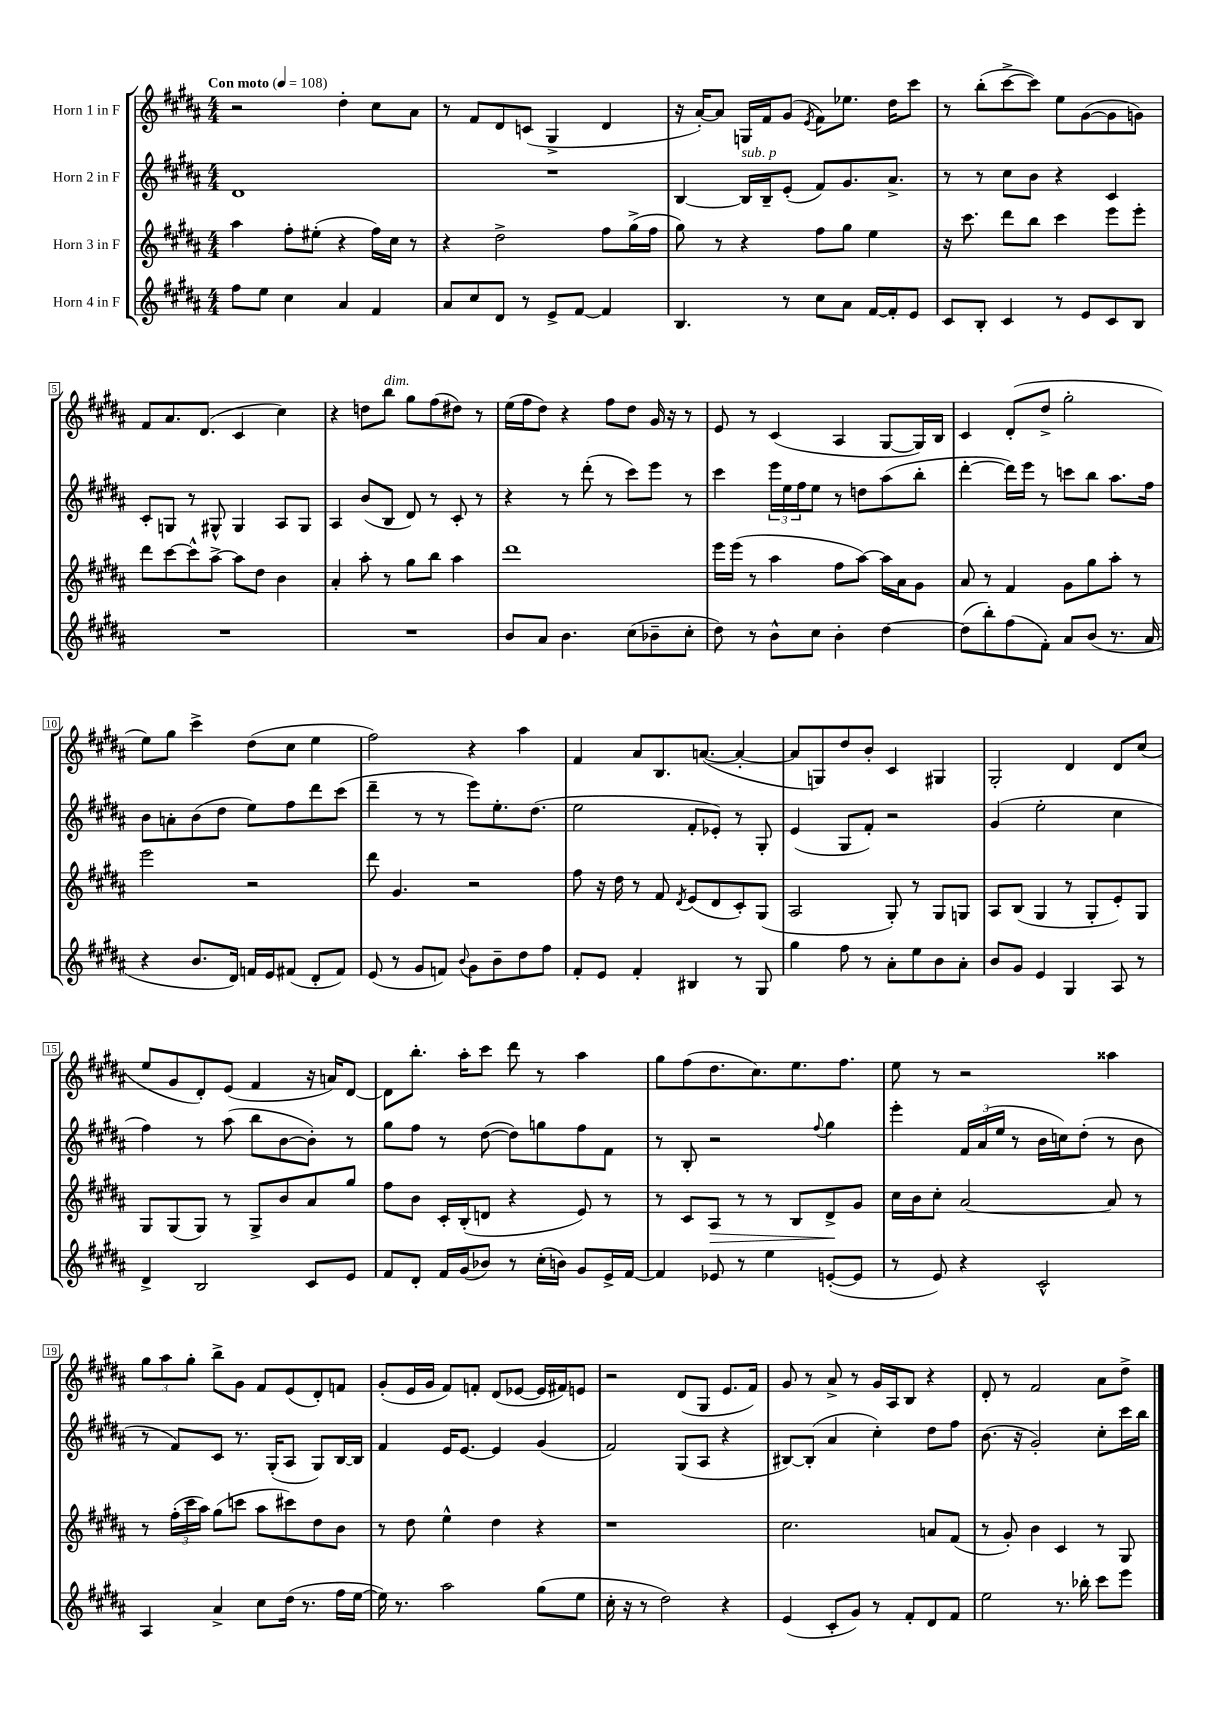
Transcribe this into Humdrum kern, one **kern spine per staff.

**kern	**kern	**dynam	**kern	**kern
*part4	*part3	*part3	*part2	*part1
*staff4	*staff3	*staff3	*staff2	*staff1
*I"Horn 4 in F	*I"Horn 3 in F	*	*I"Horn 2 in F	*I"Horn 1 in F
*clefG2	*clefG2	*	*clefG2	*clefG2
*k[f#c#g#d#a#]	*k[f#c#g#d#a#]	*	*k[f#c#g#d#a#]	*k[f#c#g#d#a#]
*M4/4	*M4/4	*	*M4/4	*M4/4
*MM108	*MM108	*	*MM108	*MM108
=1	=1	=1	=1	=1
!	!	!	!	!LO:TX:a:B:t=Con moto
8ff#\L	4aa#\	.	1d#	2r
8ee\J	.	.	.	.
4cc#\	8ff#'\L	.	.	.
.	(8ee#X'\J	.	.	.
4a#/	4r	.	.	4dd#'\
4f#/	16ff#\LL)	.	.	8cc#\L
.	16cc#\JJ	.	.	.
.	8r	.	.	8a#\J
=2	=2	=2	=2	=2
8a#/L	4r	.	1r	8r
8cc#/	.	.	.	8f#/L
8d#/J	2dd#^\	.	.	8d#/
8r	.	.	.	(8cn/J
8e^/L	.	.	.	4G#^/
[8f#/J	.	.	.	.
4f#/]	8ff#\L	.	.	4d#/
.	(16gg#^\L	.	.	.
.	16ff#\JJ	.	.	.
=3	=3	=3	=3	=3
4.B/	8gg#\)	.	[4B/	16r
.	.	.	.	[16a#'/KL)
.	8r	.	.	8a#/J]
!	!	!	!LO:TX:a:i:t=sub. p	!
.	4r	.	16B/LL]	16Gn/LL
.	.	.	16B~/J	16f#/J
8r	.	.	(8e'/J	(8g#/J
.	.	.	.	8qe/
8cc#\L	8ff#\L	.	8f#/L)	8f#\L)
8a#\J	8gg#\J	.	8.g#/	8.ee-X\J
[16f#/LL	4ee\	.	.	.
16f#'/J]	.	.	8.a#^/J	16dd#\KL
8e/J	.	.	.	8ccc#\J
=4	=4	=4	=4	=4
8c#/L	16r	.	8r	8r
.	8.ccc#\	.	.	.
8B'/J	.	.	8r	(8bb'\L
4c#/	8ddd#\L	.	8cc#\L	[8ccc#^\
.	8bb\J	.	8b\J	8ccc#\J])
8r	4ccc#\	.	4r	8ee\L
8e/L	.	.	.	([8g#\
8c#/	8eee\L	.	4c#/	8g#\]
8B/J	8eee'\J	.	.	8gn\J)
!!LO:LB:g=z
=5	=5	=5	=5	=5
1r	8ddd#\L	.	8c#'/L	8f#/L
.	[8ccc#\	.	8Gn/J	8.a#/
.	8ccc#^^\]	.	8r	.
.	.	.	.	(8.d#/J
.	[8aa#^\J	.	8G#X^^/	.
.	8aa#\L]	.	4G#/	4c#/
.	8dd#\J	.	.	.
.	4b\	.	8A#/L	4cc#\)
.	.	.	8G#/J	.
=6	=6	=6	=6	=6
1r	4a#'/	.	4A#/	4r
.	8aa#'\	.	(8b/L	8ddn\L
!	!	!	!	!LO:TX:a:i:t=dim.
.	8r	.	8B/J	8bb\J
.	8gg#\L	.	8d#/)	8gg#\L
.	8bb\J	.	8r	(8ff#\
.	4aa#\	.	8c#'/	8dd#X\J)
.	.	.	8r	8r
=7	=7	=7	=7	=7
8b/L	1ddd#	.	4r	(16ee\LL
.	.	.	.	16ff#\J
8a#/J	.	.	.	8dd#\J)
4.b\	.	.	8r	4r
.	.	.	(8ddd#'\	.
.	.	.	8r	8ff#\L
(8cc#\L	.	.	8ccc#\L)	8dd#\J
8b-X~\	.	.	8eee\J	16g#/
.	.	.	.	16r
8cc#'\J	.	.	8r	8r
=8	=8	=8	=8	=8
8dd#\)	16eee\LL	.	4ccc#\	8e/
.	(16eee\JJ	.	.	.
8r	8r	.	.	8r
8b^^\L	4aa#\	.	24eee\LL	(4c#/
.	.	.	24ee\	.
.	.	.	24ff#\J	.
8cc#\J	.	.	8ee\J	.
4b'\	8ff#\L	.	8r	4A#/
.	[8aa#\J)	.	8ddn\L	.
[4dd#\	16aa#\LL]	.	(8aa#\	[8G#/L
.	16a#\J	.	.	.
.	8g#\J	.	8bb'\J	16G#/L])
.	.	.	.	16B/JJ
=9	=9	=9	=9	=9
(8dd#\L]	8a#/	.	[4ddd#'\	4c#/
8bb'\)	8r	.	.	.
(8ff#\	4f#/	.	16ddd#\LL])	(8d#'/L
.	.	.	16eee\JJ	.
8f#'\J)	.	.	8r	8dd#^/J
8a#/L	8g#\L	.	8cccn\L	2gg#'\
(8b/J	8gg#\	.	8bb\J	.
8.r	8aa#'\J	.	8.aa#\L	.
.	8r	.	.	.
16a#/	.	.	16ff#\Jk	.
!!LO:LB:g=z
=10	=10	=10	=10	=10
4r	2eee\	.	8b\L	8ee\L)
.	.	.	8an'\	8gg#\J
8.b/L	.	.	(8b\	4ccc#^\
.	.	.	8dd#\J	.
16d#/Jk)	.	.	.	.
16fn/LL	2r	.	8ee\L)	(8dd#\L
16e/J	.	.	.	.
(8f#X/J	.	.	8ff#\	8cc#\J
8d#'/L	.	.	8ddd#\	4ee\
8f#/J)	.	.	(8ccc#\J	.
=11	=11	=11	=11	=11
(8e/	8ddd#\	.	4ddd#~\	2ff#\)
8r	4.g#/	.	.	.
8g#/L	.	.	8r	.
8fn/J)	.	.	8r	.
8qqb/	.	.	.	.
8g#\L	2r	.	8eee\L)	4r
8b~\	.	.	8.ee'\	.
8dd#\	.	.	.	4aa#\
.	.	.	(8.dd#\J	.
8ff#\J	.	.	.	.
=12	=12	=12	=12	=12
8f#'/L	8ff#\	.	2ee\	4f#/
8e/J	16r	.	.	.
.	16dd#\	.	.	.
4f#'/	8r	.	.	8a#/L
.	8f#/	.	.	8.B/
.	8qd#/	.	.	.
4B#X/	(8e/L	.	8f#'/L	.
.	.	.	.	([8.an/J
.	8d#/	.	8e-X'/J)	.
8r	8c#'/)	.	8r	4a'/_
8G#/	(8G#/J	.	8G#'/	.
=13	=13	=13	=13	=13
4gg#\	2A#/	.	(4e/	8a/L]
.	.	.	.	8Gn/)
8ff#\	.	.	8G#/L	8dd#/
8r	.	.	8f#'/J)	8b'/J
8a#'\L	8G#'/)	.	2r	4c#/
8ee\	8r	.	.	.
8b\	8G#/L	.	.	4G#X/
8a#'\J	8Gn/J	.	.	.
=14	=14	=14	=14	=14
8b/L	8A#/L	.	(4g#/	2G#'/
8g#/J	(8B/J	.	.	.
4e/	4G#/	.	2ee'\	.
4G#/	8r	.	.	4d#/
.	8G#'/L	.	.	.
8A#/	8e'/)	.	4cc#\	8d#/L
8r	8G#/J	.	.	(8cc#/J
!!LO:LB:g=z
=15	=15	=15	=15	=15
4d#^/	8G#/L	.	4ff#\)	8ee/L
.	(8G#/	.	.	8g#/
2B/	8G#/J)	.	8r	8d#'/)
.	8r	.	(8aa#\	(8e/J
.	8G#^/L	.	8bb\L	4f#/
.	8b/	.	[8b\	.
8c#/L	8a#/	.	8b'\J])	16r
.	.	.	.	16an/KL)
8e/J	8gg#/J	.	8r	[8d#/J
=16	=16	=16	=16	=16
8f#/L	8ff#\L	.	8gg#\L	8d#\L]
8d#'/J	8b\J	.	8ff#\J	8.bb'\J
16f#/LL	16c#'/LL	.	8r	.
(16g#/J	(16B'/J	.	.	16aa#'\KL
8b-X/J)	8dn/J	.	([8dd#\	8ccc#\J
8r	4r	.	8dd#\L])	8ddd#\
(16cc#'\LL	.	.	8ggn\	8r
16bn\JJ)	.	.	.	.
8g#/L	8e/)	.	8ff#\	4aa#\
16e^/L	8r	.	8f#\J	.
[16f#/JJ	.	.	.	.
=17	=17	=17	=17	=17
4f#/]	8r	.	8r	8gg#\L
.	8c#/L	.	8B'/	(8ff#\
!	!	!LO:HP:b	!	!
8e-X/	8A#/J	>	2r	8.dd#\
8r	8r	.	.	.
.	.	.	.	8.cc#\)
4ee\	8r	.	.	.
.	8B/L	.	.	8.ee\
.	.	.	8qqff#/	.
([8en'/L	8d#^/	.	4gg#\	.
.	.	.	.	8.ff#\J
8e/J]	8g#/J	]	.	.
=18	=18	=18	=18	=18
8r	16cc#\LL	.	4eee'\	8ee\
.	16b\J	.	.	.
8e/)	8cc#'\J	.	.	8r
4r	[2a#/	.	24f#/LL	2r
.	.	.	(24a#/	.
.	.	.	24ee/JJ	.
.	.	.	8r	.
2c#^^/	.	.	16b\LL	.
.	.	.	16ccn\J)	.
.	.	.	(8dd#'\J	.
.	8a#/]	.	8r	4aa##X\
.	8r	.	8b\	.
!!LO:LB:g=z
=19	=19	=19	=19	=19
4A#/	8r	.	8r	12gg#\L
.	.	.	.	12aa#\
.	(24ff#'\LL	.	8f#/L)	.
.	24ccc#\	.	.	12gg#'\J
.	24aa#\JJ)	.	.	.
4a#^/	(8gg#\L	.	8c#/J	8bb^\L
.	8cccn\J	.	8.r	8g#\J
8cc#\L	8aa#\L	.	.	8f#/L
.	.	.	(16G#'/KL	.
(16dd#\Jk	8ccc#X\)	.	8A#/J	(8e/
8.r	.	.	.	.
.	8dd#\	.	8G#/L)	8d#'/)
16ff#\LL	8b\J	.	[16B/L	8fn/J
[16ee\JJ	.	.	16B/JJ]	.
=20	=20	=20	=20	=20
16ee\])	8r	.	4f#/	(8g#'/L
8.r	.	.	.	.
.	8dd#\	.	.	16e/L
.	.	.	.	16g#/JJ
2aa#\	4ee^^\	.	16e/KL	8f#/L)
.	.	.	[8.e/J	.
.	.	.	.	8fn'/J
.	4dd#\	.	4e/]	(8d#/L
.	.	.	.	[8e-X/J
(8gg#\L	4r	.	(4g#/	16e-/LL]
.	.	.	.	16f#X/J)
8ee\J	.	.	.	8en/J
=21	=21	=21	=21	=21
16cc#'\	1r	.	2f#/)	2r
16r	.	.	.	.
8r	.	.	.	.
2dd#\)	.	.	.	.
.	.	.	(8G#/L	(8d#/L
.	.	.	8A#/J	8G#/J
4r	.	.	4r	8.e/L
.	.	.	.	16f#/Jk)
=22	=22	=22	=22	=22
(4e/	2.cc#\	.	[8B#X/L)	8g#/
.	.	.	(8B#'/J]	8r
8c#'/L	.	.	4a#/	8a#^/
8g#/J)	.	.	.	8r
8r	.	.	4cc#'\)	16g#/LL
.	.	.	.	16A#/J
8f#'/L	.	.	.	8B/J
8d#/	8an/L	.	8dd#\L	4r
8f#/J	(8f#/J	.	8ff#\J	.
=23	=23	=23	=23	=23
2ee\	8r	.	(8.b\	8d#'/
.	8g#'/)	.	.	8r
.	.	.	16r	.
.	4b\	.	2g#'/)	2f#/
8.r	4c#/	.	.	.
16bb-X'\	.	.	.	.
8ccc#\L	8r	.	8cc#'\L	8a#\L
8eee\J	8G#/	.	16ccc#\L	8dd#^\J
.	.	.	16bb\JJ	.
==	==	==	==	==
*-	*-	*-	*-	*-
